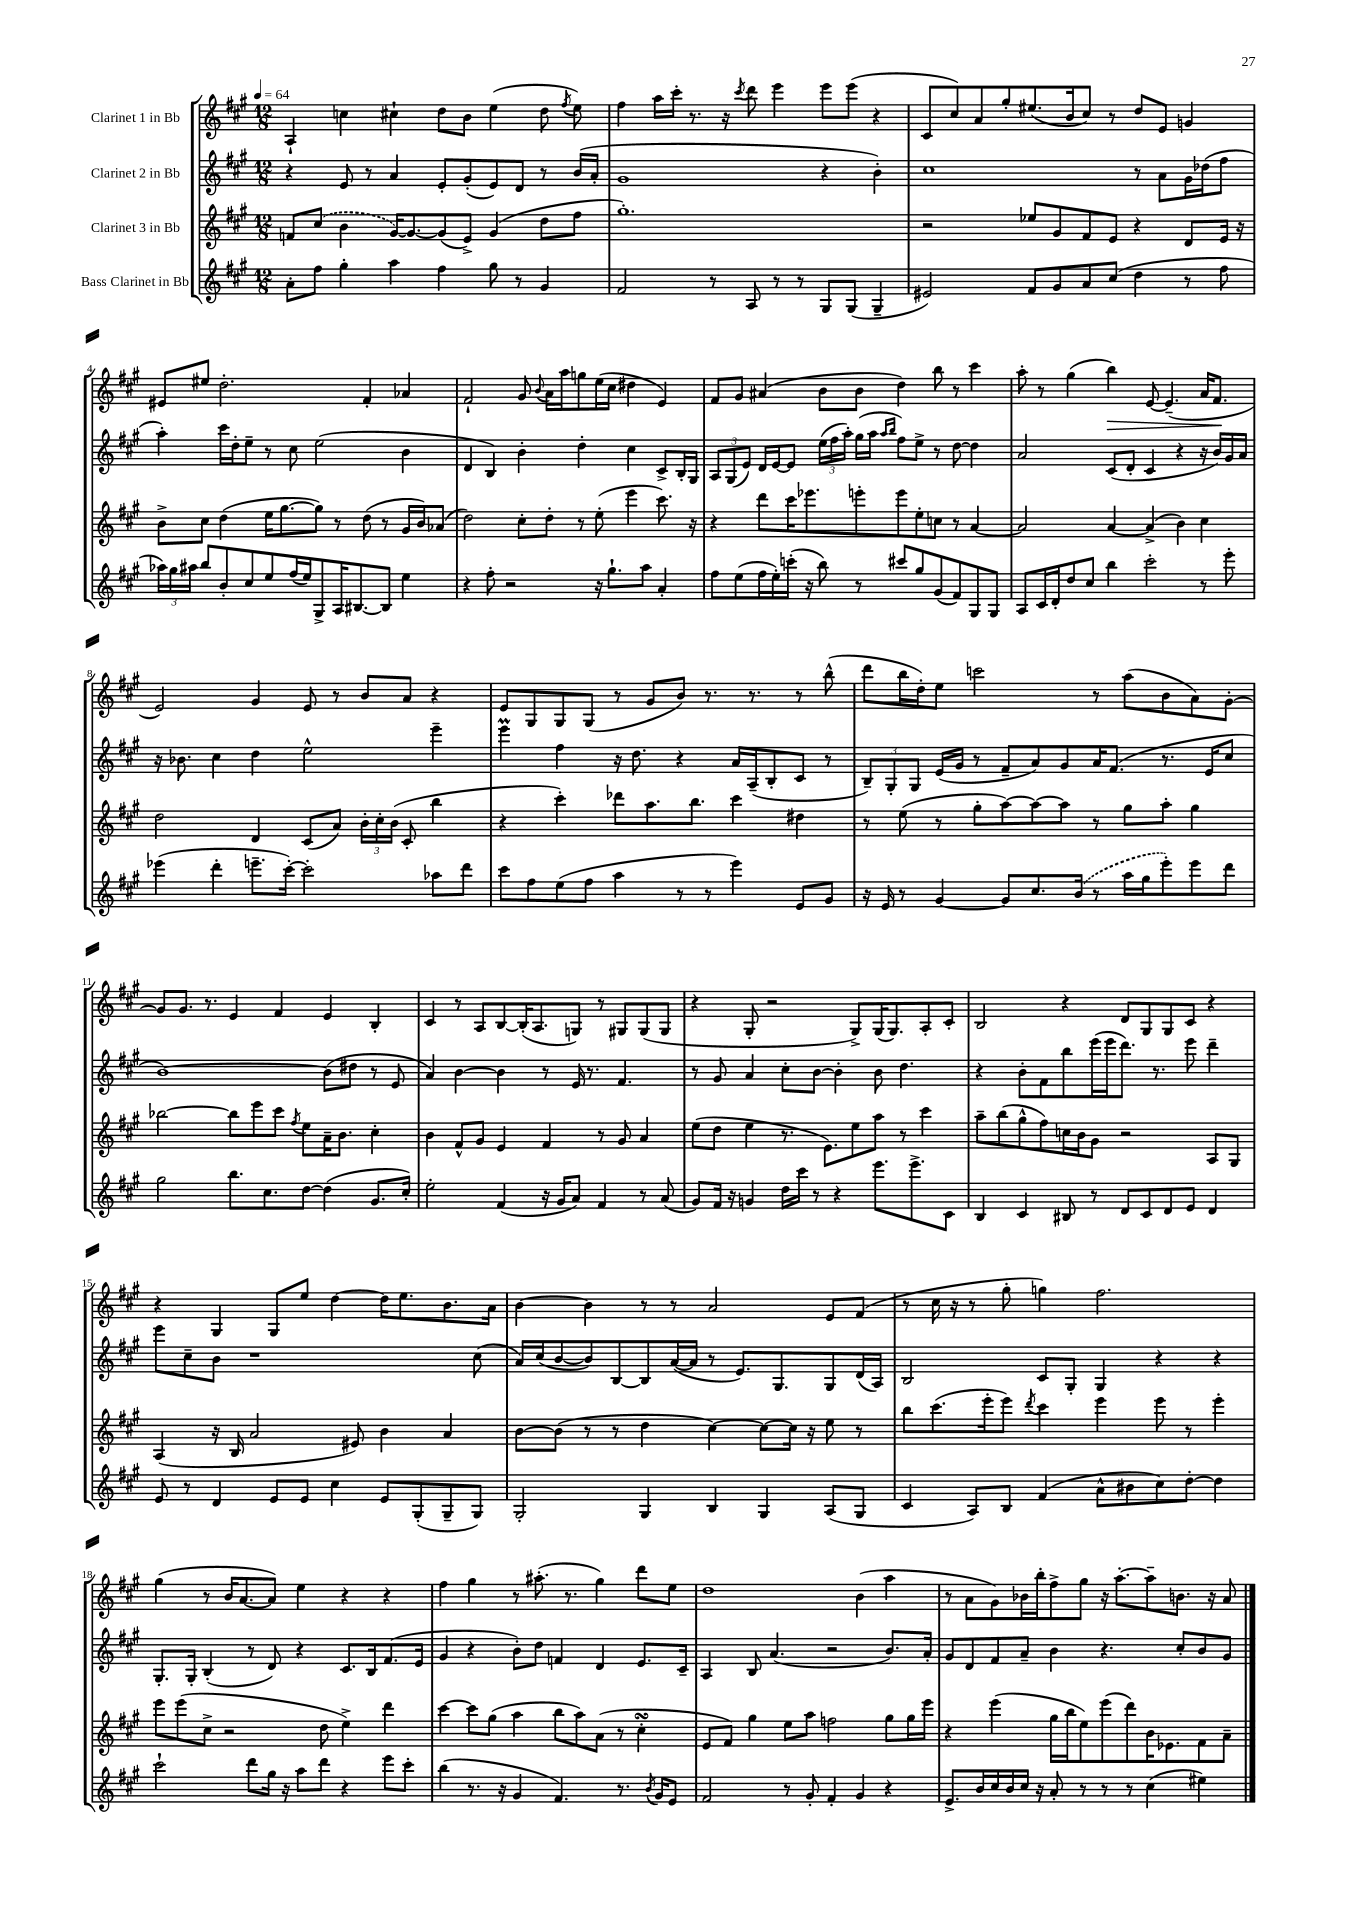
<<
\new StaffGroup <<
\new Staff = "s0" \with { instrumentName = "Clarinet 1 in Bb" } {
    \clef treble \key a \major \numericTimeSignature \time 12/8 \tempo 4 = 64
    \autoBeamOff a4-! c''4 cis''4-! d''8[ b'8] e''4( d''8 \acciaccatura { fis''8 } e''8) |
    fis''4 a''16[ cis'''16]-. r8. r16 \acciaccatura { cis'''8 } d'''8 e'''4 e'''8[ e'''8]( r4 |
    cis'8[ cis''8) a'8 gis''8-. eis''8.( b'16 cis''8]) r8 d''8[ e'8] g'4 |
    eis'8[ eis''8] d''2.-. fis'4-. aes'4 |
    fis'2-! gis'8 \appoggiatura { b'8 } a'16[ a''16 g''8 e''16( cis''16] dis''4 e'4) |
    fis'8[ gis'8] ais'4( b'8[ b'8] d''4) b''8 r8 cis'''4 |
    a''8-. r8 gis''4( b''4\>) e'8~ e'4.--( a'16[ fis'8.]\! |
    e'2) gis'4 e'8 r8 b'8[ a'8] r4 |
    e'8[ gis8 gis8 gis8]( r8 gis'8[ b'8]) r8. r8. r8 b''8-^( |
    d'''8[ b''16 d''16-.) e''8] c'''2 r8 a''8[( b'8 a'8) gis'8]~-. |
    gis'8[ gis'8.] r8. e'4 fis'4 e'4 b4-. |
    cis'4 r8 a8[ b8~ b16-.( a8. g8]) r8 gis8[ gis8( gis8] |
    r4 gis8-. r2 gis8[->) gis16( gis8.) a8-. cis'8]-. |
    b2 r4 d'8[ gis8 gis8 cis'8] r4 |
    r4 gis4 gis8[ e''8] d''4~ d''16[ e''8. b'8. a'16] |
    b'4~ b'4 r8 r8 a'2 e'8[ fis'8]( |
    r8 cis''16 r16 r8 gis''8-. g''4) fis''2. |
    gis''4( r8 b'16[ a'8.~ a'8]) e''4 r4 r4 |
    fis''4 gis''4 r8 ais''8.-.( r8. gis''4) d'''8[ e''8] |
    d''1 b'4( a''4 |
    r8 a'8[ gis'8) bes'16 b''16-. fis''8-> gis''8] r16 a''8.[~-. a''8-- b'8.] r16 a'8 \bar "|." |
}
\new Staff = "s1" \with { instrumentName = "Clarinet 2 in Bb" } {
    \clef treble \key a \major \numericTimeSignature \time 12/8
    \autoBeamOff r4 e'8 r8 a'4 e'8[-. gis'8-.( e'8) d'8] r8 b'16[( a'16]-. |
    gis'1 r4 b'4-.) |
    cis''1 r8 a'8[ gis'16 des''16( fis''8] |
    a''4-.) cis'''16[ d''16-. e''8]-- r8 cis''8 e''2( b'4 |
    d'4 b4) b'4-. d''4-. cis''4 cis'8[-> b16-. gis16] |
    \tuplet 3/2 { a8[ gis8( e'8]) } d'16[ e'16~ e'8] \tuplet 3/2 { e''16[( fis''16 a''16]-.) } gis''16[( a''16] \grace { a''16[ b''16] } fis''8[) e''8]-> r8 d''8~ d''4 |
    a'2 cis'8[( d'8]-. cis'4 r4 r16 b'16[) gis'16 a'16] |
    r16 bes'8. cis''4 d''4 e''2-^ e'''4-- |
    e'''4\prall fis''4 r16 d''8. r4 a'16[ a16--( b8-. cis'8] r8 |
    \tuplet 3/2 { b8[--) gis8-. gis8] } e'16[( gis'16] r8 fis'8[-- a'8) gis'8 a'16 fis'8.]( r8. e'16[ cis''8] |
    b'1~) b'8[( dis''8] r8 e'8 |
    a'4) b'4~ b'4 r8 e'16 r8. fis'4. |
    r8 gis'8 a'4 cis''8[-. b'8]~ b'4-. b'8 d''4. |
    r4 b'8[-. fis'8 b''8 e'''16( e'''16 d'''8.]) r8. e'''8 d'''4-- |
    e'''8[ cis''8-- b'8] r1 cis''8( |
    a'16[) cis''16( b'8~ b'8) b8~ b8 a'16~( a'16] r8 e'8.[) gis8. gis8 d'16( a16]) |
    b2 cis'8[ gis8]-. gis4 r4 r4 |
    gis8.[-. gis16]-. b4-.( r8 d'8) r4 cis'8.[ b16 fis'8.( e'16] |
    gis'4 r4 b'8[-.) d''8] f'4 d'4 e'8.[ cis'16]-- |
    a4 b8 a'4.( r2 b'8.[) a'16]-. |
    gis'8[ d'8 fis'8 a'8]-- b'4 r4. cis''8[-. b'8 gis'8] \bar "|." |
}
\new Staff = "s2" \with { instrumentName = "Clarinet 3 in Bb" } {
    \clef treble \key a \major \numericTimeSignature \time 12/8
    \autoBeamOff f'8[ \once \slurDashed cis''8]( b'4 gis'16[~) gis'8.~ gis'8( e'8]->) gis'4( d''8[ fis''8] |
    gis''1.-.) |
    r2 ees''8[ gis'8 fis'8 e'8] r4 d'8[ e'16] r16 |
    b'8[-> cis''8] d''4( e''16[ gis''8.~ gis''8]) r8 d''8( r8 gis'16[ b'16) aes'8]( |
    d''2) cis''8[-. d''8]-. r8 e''8-.( e'''4 cis'''8.) r16 |
    r4 d'''8[ cis'''16 ees'''8. e'''8-. e'''8 e''8-. c''8] r8 a'4~ |
    a'2 a'4~ a'4->( b'4) cis''4 |
    d''2 d'4 cis'8[( a'8]) \tuplet 3/2 { b'16[-. cis''16-. b'16]( } cis'8-. b''4 |
    r4 cis'''4-.) des'''8[ a''8. b''8.] cis'''4 dis''4 |
    r8 e''8( r8 gis''8[-. a''8~) a''8~ a''8] r8 gis''8[ a''8]-. gis''4 |
    bes''2~ bes''8[ e'''8 cis'''8] \acciaccatura { fis''8 } e''8[ a'16-- b'8.] cis''4-. |
    b'4 fis'8[-^ gis'8] e'4 fis'4 r8 gis'8 a'4 |
    e''8[( d''8] e''4 r8. e'8.[) e''8 a''8] r8 cis'''4 |
    a''8[-- b''8( gis''8-^ fis''8) c''16 b'16 gis'8] r2 a8[ gis8] |
    a4( r16 b16 a'2 eis'8) b'4 a'4 |
    b'8[~ b'8]( r8 r8 d''4 cis''4~) cis''8[~ cis''16] r16 e''8 r8 |
    b''8[ cis'''8.( e'''16-. e'''8]) \acciaccatura { d'''8 } cis'''4 e'''4 e'''8 r8 e'''4-. |
    e'''8[ e'''8( cis''8]-> r2 d''8 e''4->) d'''4 |
    cis'''4~ cis'''8[ gis''8]( a''4 b''8[ a''8) a'8]( r8 cis''4-.\turn |
    e'8[ fis'8]) gis''4 e''8[ a''8] f''2 gis''8[ gis''16 e'''16] |
    r4 e'''4( gis''16[ b''16 e''8) e'''8( d'''8) b'16 ees'8. fis'8 a'8]-- \bar "|." |
}
\new Staff = "s3" \with { instrumentName = "Bass Clarinet in Bb" } {
    \clef treble \key a \major \numericTimeSignature \time 12/8
    \autoBeamOff a'8[-. fis''8] gis''4-. a''4 fis''4 gis''8 r8 gis'4 |
    fis'2 r8 a8 r8 r8 gis8[ gis8]( gis4-- |
    eis'2) fis'8[ gis'8 a'8 cis''8]( d''4 r8 fis''8 |
    \tuplet 3/2 { aes''16[) gis''16 ais''16] } b''8[ b'8-. cis''8 e''8 fis''16( e''16) gis8-> a16 bis8.~ bis8] e''4 |
    r4 fis''8-. r2 r16 gis''8.[-! a''8] a'4-. |
    fis''8[ e''8( fis''16 e''16-.) c'''16]-.( r16 b''8) r8 cis'''8[ gis''8 gis'8( fis'8) gis8 gis8] |
    a8[ cis'16 d'16-. d''8 cis''8] b''4 cis'''2-. r8 e'''8-. |
    ees'''4( d'''4-. e'''8.[-- cis'''16]~-.) cis'''2-. aes''8[ d'''8] |
    cis'''8[ fis''8 e''8( fis''8] a''4 r8 r8 e'''4) e'8[ gis'8] |
    r16 e'16 r8 gis'4~ gis'8[ cis''8. \once \slurDashed b'16]( r8 a''16[ gis''16 e'''8-.) e'''8 d'''8] |
    gis''2 b''8.[ cis''8. d''8]~ d''4( gis'8.[ cis''16]-.) |
    e''2-. fis'4( r16 gis'16[ a'8]) fis'4 r8 a'8( |
    gis'8[) fis'16] r16 g'4 d''16[ cis'''16] r8 r4 e'''8.[ e'''8.-> cis'8] |
    b4 cis'4 bis8 r8 d'8[ cis'8 d'8 e'8] d'4 |
    e'8 r8 d'4 e'8[ e'8] cis''4 e'8[ gis8-.( gis8-- gis8]) |
    gis2-. gis4 b4 gis4 a8[( gis8] |
    cis'4 a8[) b8] fis'4( a'8[-^ bis'8 cis''8) d''8]~-. d''4 |
    cis'''2-! d'''8[ gis''16] r16 a''8[ d'''8] r4 e'''8[ cis'''8]-. |
    b''4( r8. r16 gis'4 fis'4.) r8. \acciaccatura { b'8 } gis'16[ e'8] |
    fis'2 r8 gis'8-. fis'4-. gis'4 r4 |
    e'8.[-> b'16 cis''16 b'16 cis''16] r16 a'8-. r8 r8 r8 cis''4( eis''4) \bar "|." |
}
>>
>>
